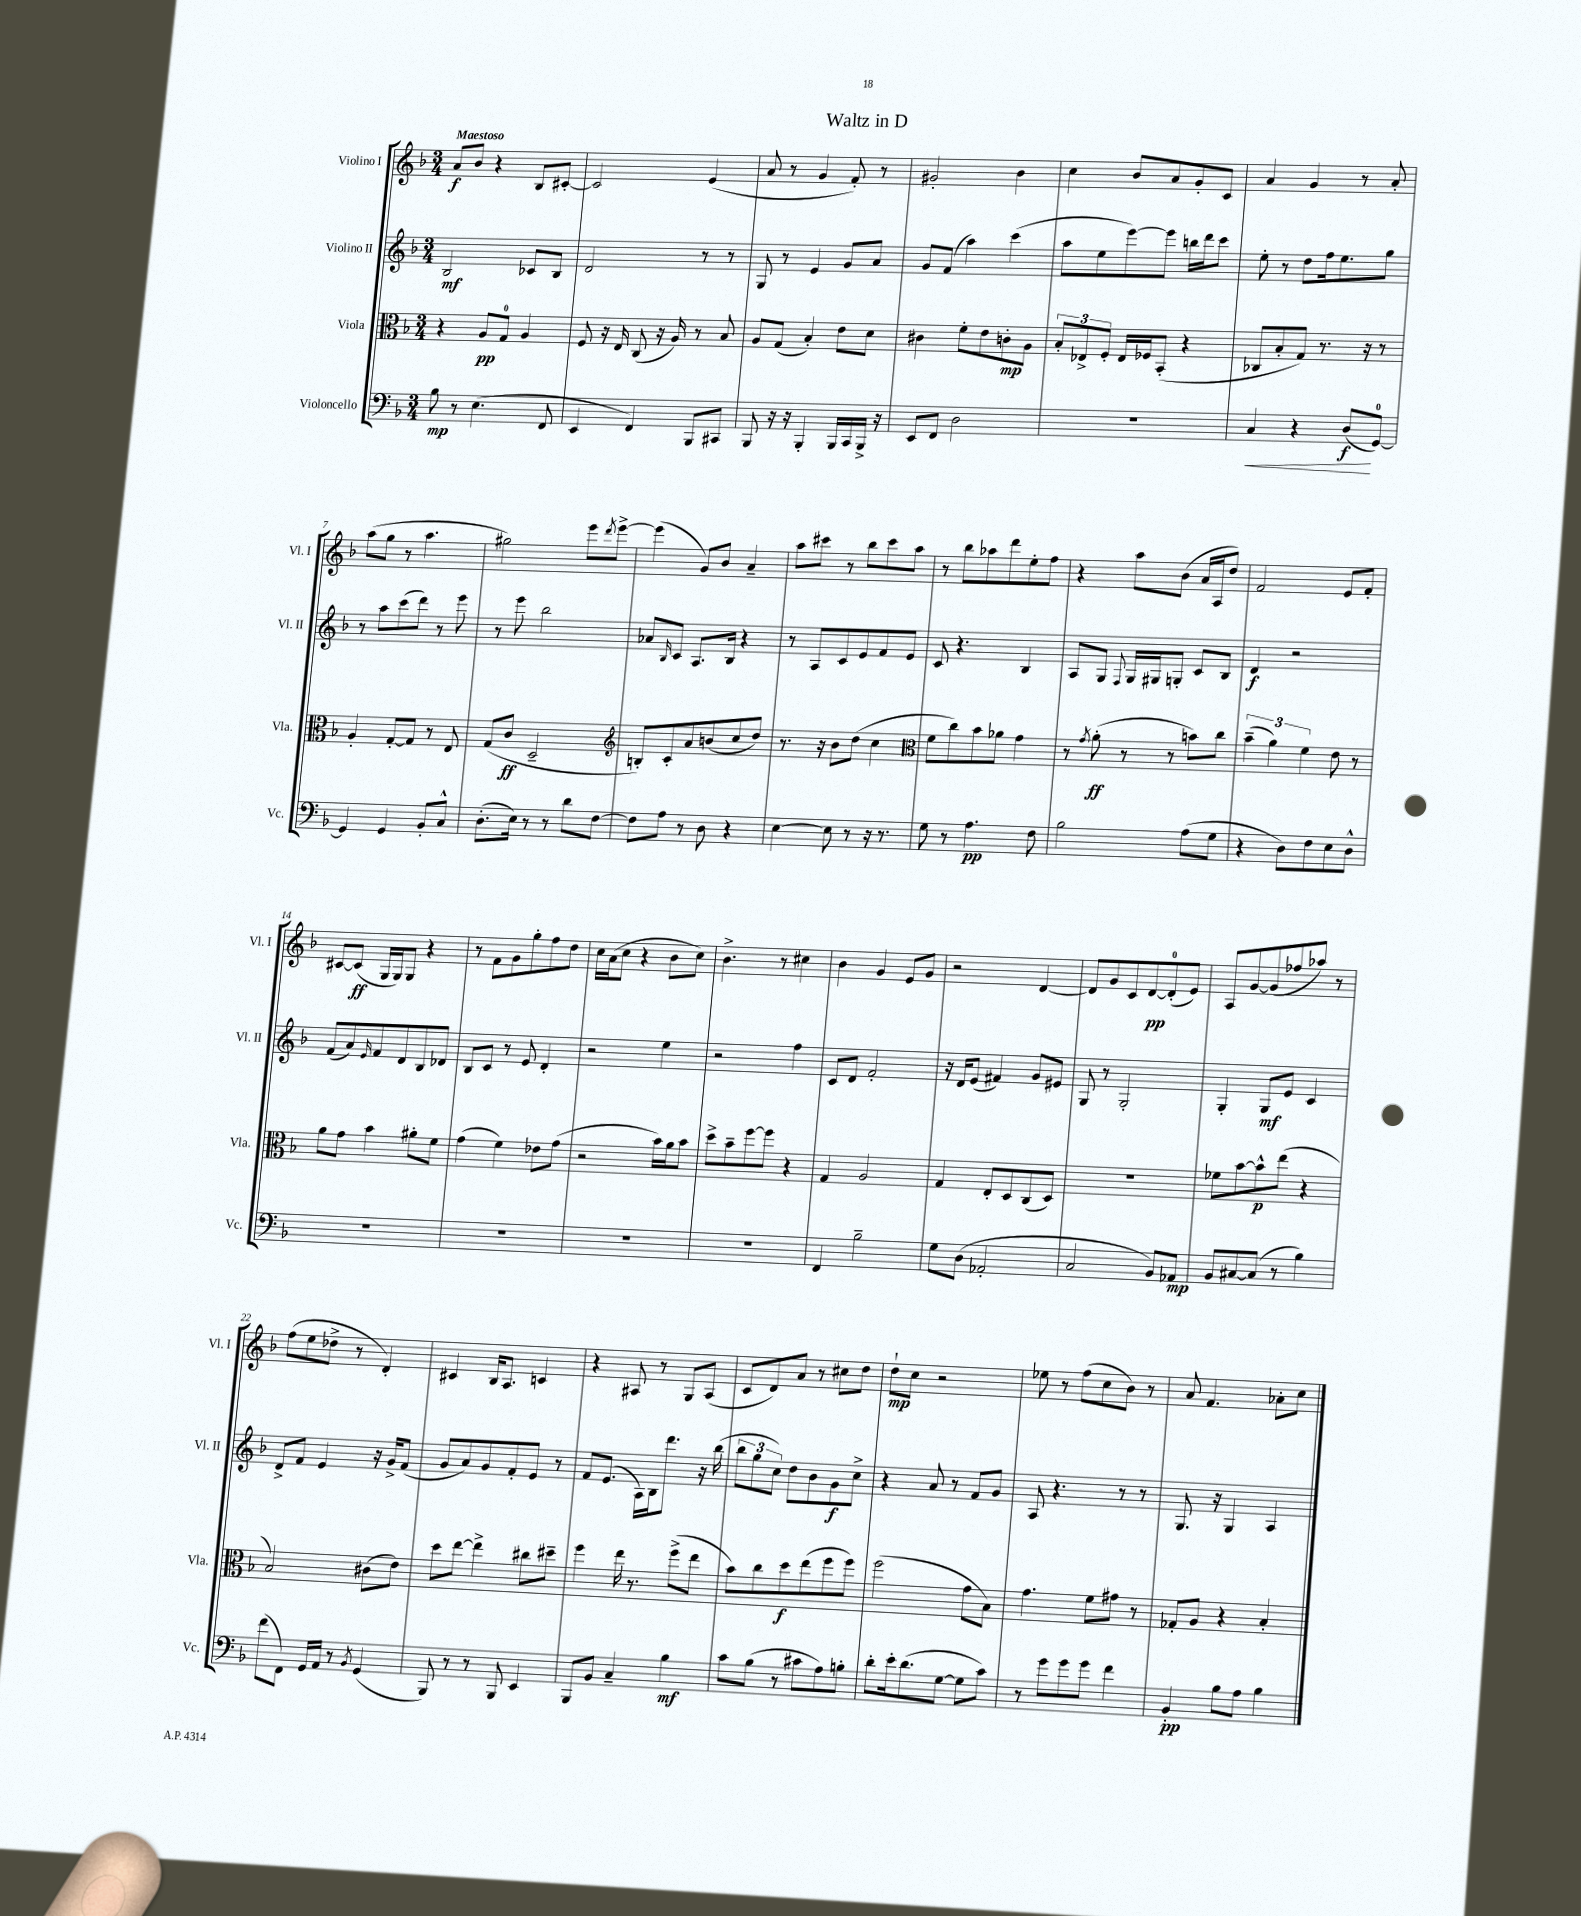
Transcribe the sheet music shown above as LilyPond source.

\header { title = "Waltz in D" }
<<
\new StaffGroup <<
\new Staff = "s0" \with { instrumentName = "Violino I" shortInstrumentName = "Vl. I" } {
    \clef treble \key f \major \numericTimeSignature \time 3/4 \tempo "Maestoso"
    a'8\f bes'8 r4 bes8 cis'8~-. |
    cis'2 e'4( |
    a'8 r8 g'4 f'8-.) r8 |
    gis'2-. bes'4 |
    c''4 bes'8 a'8 g'8-. c'8 |
    a'4 g'4 r8 a'8-. |
    a''8( g''8 r8 a''4. |
    gis''2) e'''8 \acciaccatura { d'''8 } e'''8~-> |
    e'''4( g'8) bes'8 a'4-- |
    a''8 cis'''8 r8 bes''8 cis'''8 a''8 |
    r8 bes''8 aes''8 d'''8 e''8-. f''8 |
    r4 a''8 bes'8( a'16 a16 d''8) |
    f'2 e'8 f'8-. |
    cis'8~ cis'8\ff( g16 g16) g8 r4 |
    r8 f'8 g'8 g''8-. f''8 d''8 |
    c''16 a'16( c''8 r4 bes'8 c''8) |
    bes'4.-> r8 cis''4 |
    bes'4 g'4 e'8 g'8 |
    r2 d'4~ |
    d'8 g'8 c'8 d'8~\pp d'8-0-.( e'8) |
    a8 g'8~ g'8( fes''8 aes''8) r8 |
    f''8( e''8 des''8-> r8 d'4-.) |
    cis'4 bes16 a8. c'4 |
    r4 ais8 r8 g8 ais8( |
    c'8 d'8) a'8 r8 cis''8 d''8 |
    d''8-!\mp c''8 r2 |
    ees''8 r8 f''8( c''8 bes'8) r8 |
    a'8 f'4. aes'8-. c''8 \bar "|." |
}
\new Staff = "s1" \with { instrumentName = "Violino II" shortInstrumentName = "Vl. II" } {
    \clef treble \key f \major \numericTimeSignature \time 3/4
    bes2\mf ces'8 bes8 |
    d'2 r8 r8 |
    g8 r8 e'4 g'8 a'8 |
    g'8 f'8( a''4) c'''4( |
    a''8 e''8 e'''8~) e'''8 b''16 d'''16 c'''8 |
    e''8-. r8 d''8 f''16 e''8. g''8 |
    r8 a''8 c'''8( d'''8) r8 e'''8 |
    r8 e'''8 bes''2 |
    aes'8 \grace { bes16 } c'8 a8. bes16 r4 |
    r8 a8 c'8 e'8 f'8 e'8 |
    c'8 r4. bes4 |
    a8 g8 \appoggiatura { f8 } g16 gis16 g8-. c'8 bes8 |
    d'4\f r2 |
    f'8( a'8) \grace { e'16 } f'8 d'8 bes8 des'8 |
    bes8 c'8 r8 e'8 d'4-. |
    r2 e''4 |
    r2 f''4 |
    c'8 d'8 f'2-. |
    r16 d'16 e'8( fis'4) g'8 eis'8 |
    g8 r8 g2-. |
    g4-. g8\mf e'8 c'4 |
    d'8-> f'8 e'4 r16 g'16-> f'8( |
    g'8 a'8) g'8 f'8-. e'8 r8 |
    f'8 e'8.( a16) bes16 d'''8. r16 bes''16( |
    \tuplet 3/2 { bes''8 g''8 c''8) } d''8 bes'8 g'8\f c''8-> |
    r4 a'8 r8 f'8 g'8 |
    a8 r4. r8 r8 |
    g8. r16 g4 a4 \bar "|." |
}
\new Staff = "s2" \with { instrumentName = "Viola" shortInstrumentName = "Vla." } {
    \clef alto \key f \major \numericTimeSignature \time 3/4
    r4 a8\pp g8-0 a4 |
    f8 r16 e16 c8( r16 a16) r8 bes8 |
    a8 g8( bes4-.) e'8 d'8 |
    cis'4 f'8-. e'8 c'8-.\mp a8 |
    \tuplet 3/2 { bes8-. ees8-> f8-. } ees16 fes16 bes,8-.( r4 |
    ces8 bes8-. g8) r8. r16 r8 |
    a4-. g8~-. g8 r8 e8 |
    g8( c'8\ff d2-- |
    \clef treble b8-.) c'8-. a'8 b'8( c''8 d''8) |
    r8. r16 bes'8 d''8( c''4 |
    \clef alto f'8 c''8) bes'8 aes'8 g'4 |
    r8 \acciaccatura { g'8 } a'8-.\ff( r8 r8 b'8) c''8 |
    \tuplet 3/2 { bes'4--( a'4) f'4 } e'8 r8 |
    a'8 g'8 bes'4 ais'8-. f'8 |
    g'4( f'4) ees'8 g'8( |
    r2 bes'16) a'16 bes'8 |
    d''8-> bes'8-- f''8~ f''8 r4 |
    g4 a2 |
    g4 e8-. d8 c8( d8) |
    R2. |
    fes'8 bes'8~ bes'8-^\p e''8( r4 |
    bes2) cis'8( e'8) |
    d''8 e''8~ e''4-> cis''8 dis''8-- |
    f''4 e''16 r8. f''8->( e''8 |
    bes'8) c''8 d''8\f e''8( f''8 f''8) |
    f''2( g'8 bes8) |
    g'4. f'8 gis'8 r8 |
    ges8-. a8 r4 bes4-. \bar "|." |
}
\new Staff = "s3" \with { instrumentName = "Violoncello" shortInstrumentName = "Vc." } {
    \clef bass \key f \major \numericTimeSignature \time 3/4
    bes8\mp r8 e4.( f,8 |
    e,4 f,4) bes,,8 cis,8 |
    bes,,8 r16 r16 bes,,4-. bes,,16 c,16 bes,,16-> r16 |
    e,8 f,8 d2 |
    R2. |
    c4\< r4 d8\f\!( g,8-0~) |
    g,4 g,4 bes,8-. c8-^ |
    d8.-.( e16) r8 r8 d'8 f8~ |
    f8 a8 r8 d8 r4 |
    e4~ e8 r8 r16 r8. |
    g8 r8 a4.\pp f8 |
    bes2 a8( g8 |
    r4 d8) f8 e8 d8-^ |
    R2. |
    R2. |
    R2. |
    R2. |
    f,4 bes2-- |
    g8 d8( aes,2-. |
    c2 bes,8) aes,8\mp |
    bes,8 cis8~ cis8( r8 bes4) |
    f'8( f,8) g,16 a,16 r8 \acciaccatura { bes,8 } g,4( |
    bes,,8) r8 r8 bes,,8 e,4 |
    bes,,8 bes,8 c4-- bes4\mf |
    c'8 bes8( r8 cis'8 a8) b8-. |
    d'8-. e'16-. d'8.( g8~ g8 c'8) |
    r8 g'8 g'8 g'8 f'4 |
    bes,4-.\pp bes8 a8 bes4 \bar "|." |
}
>>
>>
